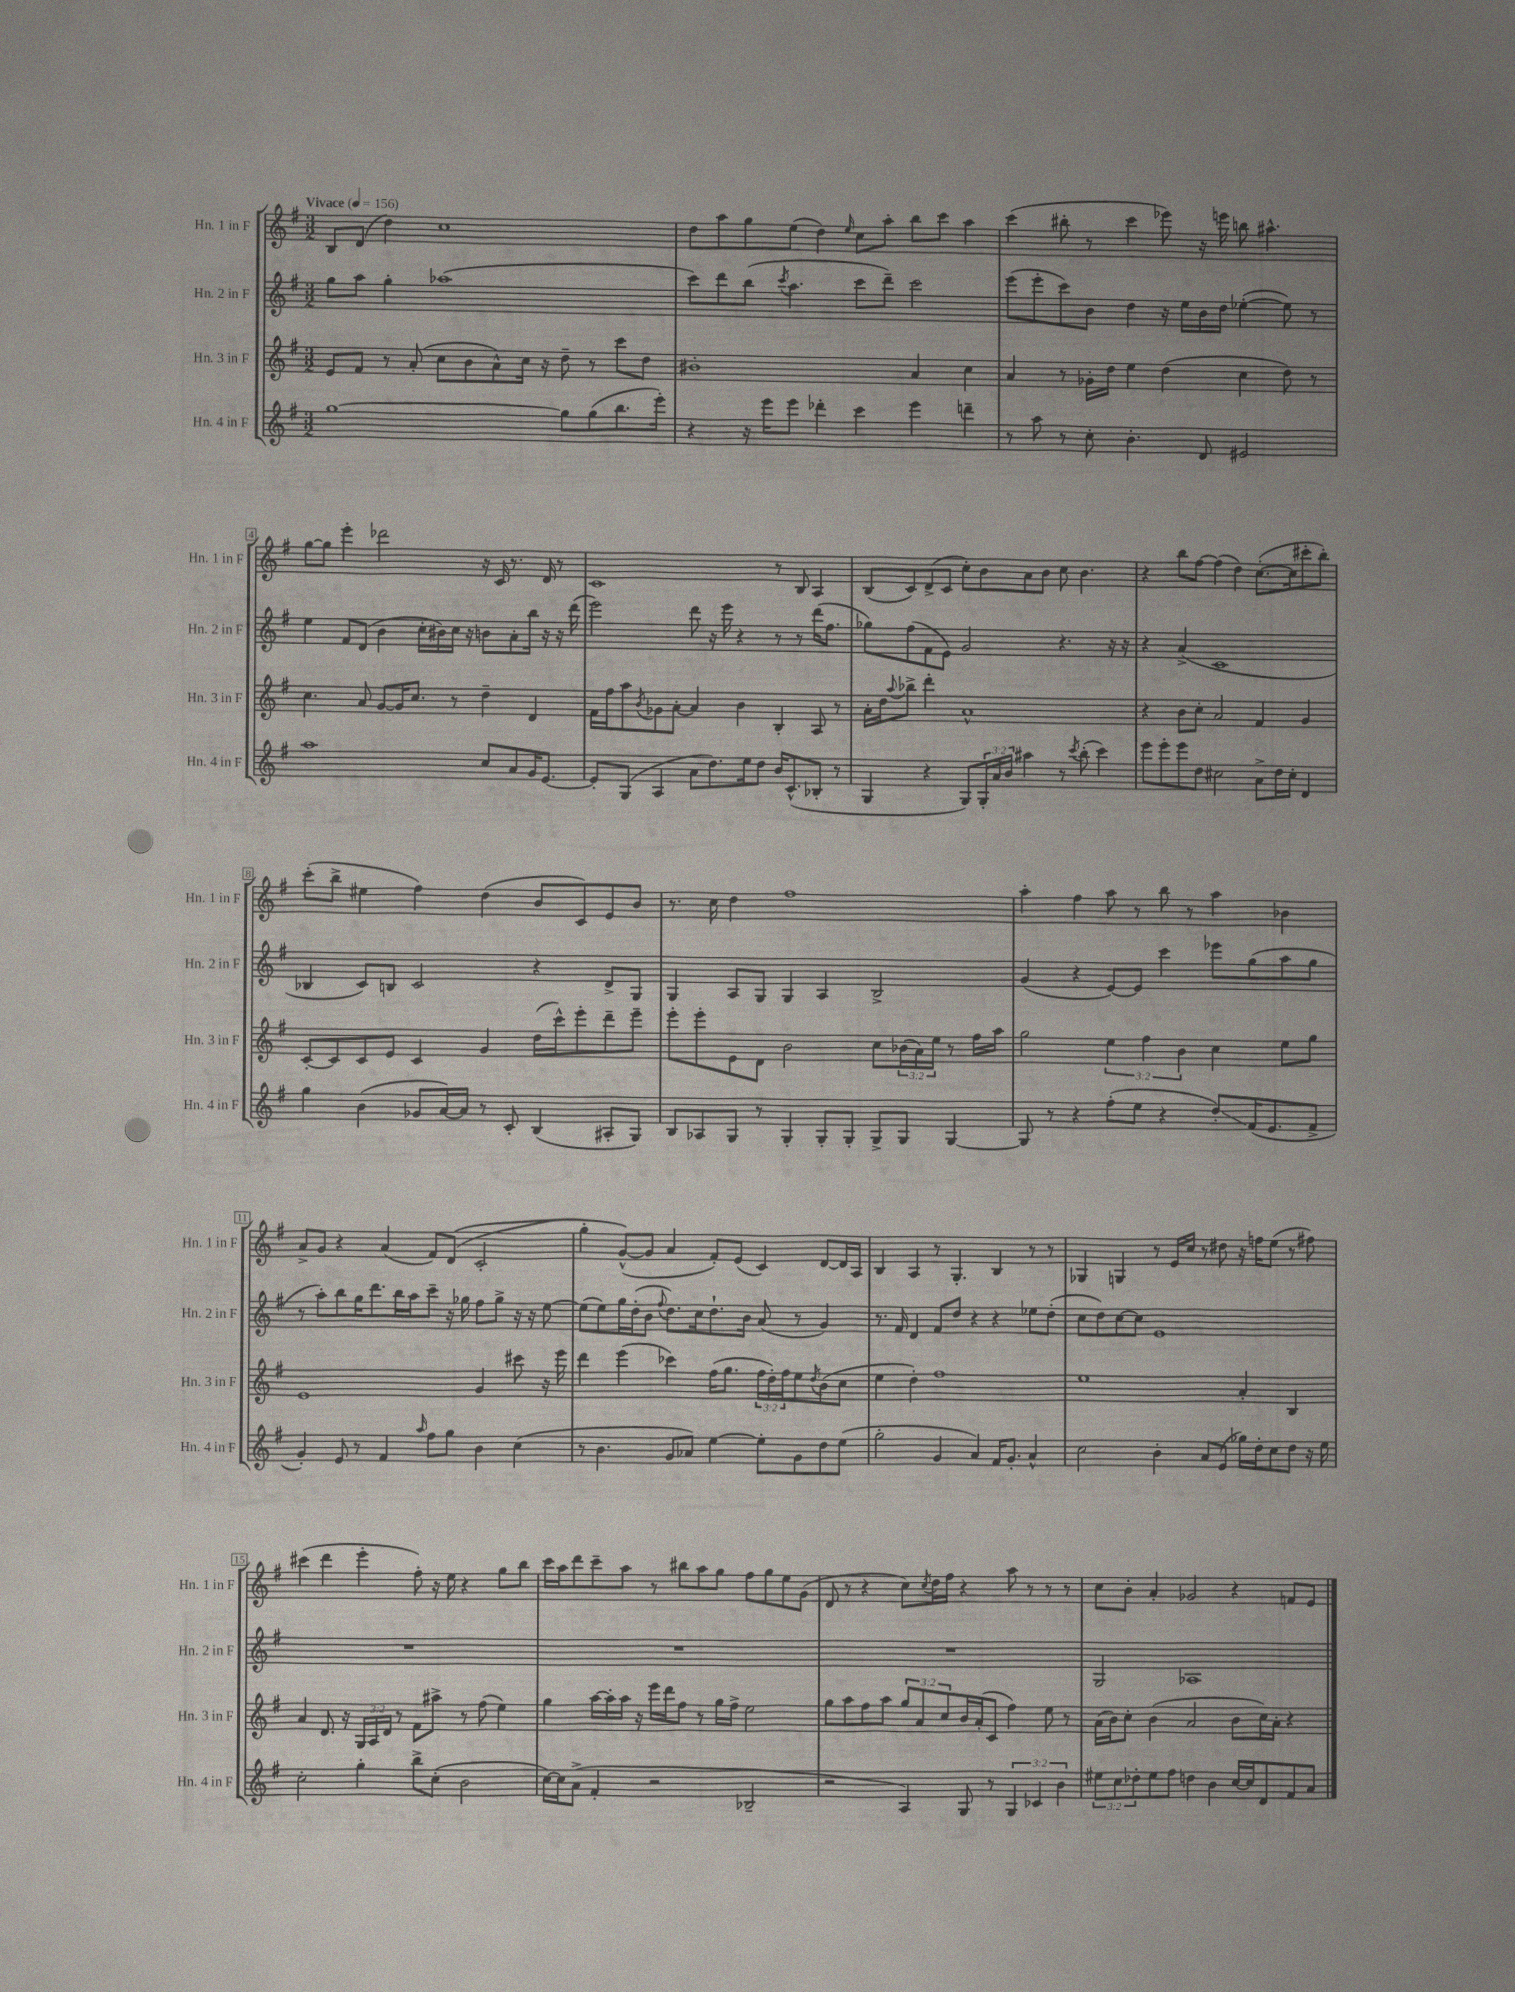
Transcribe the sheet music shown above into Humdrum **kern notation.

**kern	**kern	**kern	**kern
*staff4	*staff3	*staff2	*staff1
*clefG2	*clefG2	*clefG2	*clefG2
*k[f#]	*k[f#]	*k[f#]	*k[f#]
*M3/2	*M3/2	*M3/2	*M3/2
*MM156	*MM156	*MM156	*MM156
[1gg	8e	8gg	8B
.	8f#	8aa	(8d
.	8r	4gg'	4dd)
.	(8a'	.	.
.	8cc	(1aa-	1cc
.	8b	.	.
.	8a^^)	.	.
.	16cc	.	.
.	16r	.	.
8gg]	8dd~	.	.
(8gg	8r	.	.
8.bb	8ccc	.	.
.	8dd	.	.
16eee')	.	.	.
=	=	=	=
4r	1b#'	8ccc)	8dd
.	.	8ddd	8aa
16r	.	(8bb	8gg
16eee	.	.	.
.	.	8qccc	.
8eee	.	4.aa	(8ee
4ddd-'	.	.	4dd)
.	.	.	16qqee
4ccc	.	8ccc	8cc
.	.	8ddd~)	8aa'
4eee	4a	2ccc	8bb
.	.	.	8ccc
4ddd~	4cc	.	4aa
=	=	=	=
8r	4a	(8eee	(4ccc
8aa	.	8eee'	.
8r	8r	8ccc)	8bb#'
8cc'	16g-'	8b	8r
.	16dd	.	.
4.b'	4ee	4dd	4ccc
.	(4dd	16r	8eee-)
.	.	16ee	.
8d	.	16b	16r
.	.	16dd	16eee
2e#	4cc	([4ee-'	8bb
.	.	.	4.aa#^^
.	8dd)	8ee-])	.
.	8r	8r	.
=	=	=	=
1aa	4.cc	4ee	[8gg
.	.	.	8gg]
.	.	8f#	4eee'
.	8a	(8d	.
.	[8g	4b	2ddd-
.	16g]	.	.
.	8.cc	.	.
.	.	16cc'	.
.	.	16b#)	.
.	8r	16cc	.
.	.	16r	.
8cc	4dd~	8b	16r
.	.	.	16c
8a	.	8a'	8.r
16g	4d	16bb	.
[8.e	.	16r	16d
.	.	16r	8r
.	.	(16ddd	.
=	=	=	=
8e']	16f#	2eee)	1c
.	16ff#	.	.
(8G	8aa	.	.
.	8qb	.	.
4A	8g-	.	.
.	[8a'	.	.
8a	4a]	8ddd	.
8.dd)	.	16r	.
.	.	16eee	.
.	4b	4r	.
16ee	.	.	.
8dd	.	.	.
16b	4B'	8r	8r
(8.c^^	.	.	.
.	.	8r	8B
8B-'	8A	(16ddd	4A
.	.	8.ff#	.
8r	8r	.	.
=	=	=	=
4G	16a'	8gg-)	(8B
.	16dd	.	.
.	8qqaa	.	.
.	8bb-^	(8ff#	8c)
4r	4ddd'	8f#	(8d^
.	.	8e)	8c
8G)	1a^^	2g	8cc')
24G'	.	.	8b
24a	.	.	.
24b	.	.	.
4aa#	.	.	8a
.	.	.	8b
8r	.	4.r	8cc
8qccc	.	.	.
(8bb'	.	.	4.b
4ccc)	.	.	.
.	.	16r	.
.	.	16r	.
=	=	=	=
8eee	4r	4r	4r
8eee'	.	.	.
8eee	8b	(4a^	8bb
8dd	8cc'	.	[8ff#
2cc#	2a	1c	(4ff#]
.	.	.	4dd)
8a^	4f#	.	([8.cc'
16dd	.	.	.
16cc#'	.	.	16cc]
4d	4g	.	8ccc#'
.	.	.	8bb')
=	=	=	=
4gg	[8c'	4B-	(8ccc'
.	8c]	.	8bb^
(4b	8c	8c)	4ee#
.	8e	8B	.
8g-	4c	2c	4ff#)
[16a)	.	.	.
16a]	.	.	.
8r	4g	.	(4dd
8c'	.	.	.
(4B	(16dd	4r	8b
.	16ccc^^)	.	.
.	8eee'	.	8c)
8A#'	8ddd~	8d^	8e
8G)	8eee~	8G	8b
=	=	=	=
8B	8eee'	4G	8.r
8A-	8eee'	.	.
.	.	.	16cc
8G	8e	8A	4dd
8r	8d	8G	.
4G'	2b	4G	1ff#
8G'	.	4A	.
8G'	.	.	.
8G^	8cc	2B^	.
8G	(24b-	.	.
.	24a)	.	.
.	24ee	.	.
[4G	8r	.	.
.	16ff#	.	.
.	16aa	.	.
=	=	=	=
8G]	2gg	(4g	4aa'
8r	.	.	.
4r	.	4r	4ff#
(8ff#'	6ee	[8e)	8aa
8ee	.	8e]	8r
.	6ff#	.	.
4r	.	4ccc	8bb
.	6b	.	.
.	.	.	8r
8dd')	4cc	8eee-	4aa
(16f#	.	(8gg	.
8.e	.	.	.
.	8ee	8aa	4b-
8f#^	8gg	8gg	.
=	=	=	=
4g')	1e	8r	8a^
.	.	8aa')	8g
8e	.	8bb	4r
8r	.	16gg	.
.	.	8.ddd	.
4f#	.	.	(4a
.	.	16bb	.
.	.	16aa	.
16qqaa	.	.	.
8ff#	.	8ccc~	8f#)
8gg	.	16r	&((8d
.	.	16gg-	.
4b	4g	8ff#	2c'
.	.	8gg-^	.
(4cc	8ccc#	16r	.
.	.	16r	.
.	16r	[8ee	.
.	16eee	.	.
=	=	=	=
8r	4ddd	(8ee]	4gg')
4.b	.	8ee)	.
.	(4eee	16gg	([8g^^&)
.	.	(16dd'	.
.	.	8b	8g]
.	.	8qqff#	.
8g	4ccc-)	8.dd)	4a
8a-)	.	.	.
.	.	16cc	.
[4ee	(16ff#	8.dd`	8f#')
.	8.gg	.	.
.	.	.	(8e
.	.	16b	.
8ee']	24ff#	(8a	4c)
.	24dd')	.	.
.	24ff#	.	.
8g	8ee	8r	.
.	8qdd	.	.
8dd	(8b	4g)	[8d
(8ee	8cc	.	16d]
.	.	.	16A
=	=	=	=
2gg'	4ee	8.r	4B
.	.	16f#	.
.	4dd')	4d	4A
4g	1ff#	8f#	8r
.	.	8dd	4.G'
4a)	.	4r	.
16f#	.	4r	4B
8.g'	.	.	.
4a^^	.	8ee-	8r
.	.	(8dd'	8r
=	=	=	=
2cc	1ee	8cc	4G-
.	.	8dd)	.
.	.	[8cc	4G
.	.	8cc]	.
4b'	.	1e	8r
.	.	.	16e
.	.	.	16cc
8a	.	.	8r
(8e	.	.	8dd#
16gg-)	4a'	.	16r
16dd'	.	.	16ff
8cc	.	.	(8ee
8dd	4B	.	8r
16r	.	.	8ff#)
16ee	.	.	.
=	=	=	=
2cc'	4a	1.r	(4ccc#
.	8.d	.	4ddd
.	16r	.	.
4gg'	24G	.	4eee'
.	24A	.	.
.	24d	.	.
.	8r	.	.
8bb^	8f#	.	8ff#')
(8cc'	8aa#^	.	16r
.	.	.	16ee
2b	8r	.	4r
.	(8ff#	.	.
.	4ee)	.	8gg
.	.	.	8bb
=	=	=	=
[16cc)	4gg	1.r	16ccc
16cc]	.	.	16aa
(8a^	.	.	8ddd
4f#'	[16aa	.	8ccc~
.	16aa']	.	.
.	16aa	.	8aa
.	16r	.	.
2r	16eee	.	8r
.	16ddd	.	.
.	8ff#	.	8bb#
.	8r	.	8aa
.	16gg	.	8gg
.	16ff#^	.	.
2B-~	2ee	.	8ff#
.	.	.	8gg
.	.	.	8ee
.	.	.	(8g
=	=	=	=
2r	8gg	1.r	8d
.	8aa	.	8r
.	8ff#	.	4r
.	8aa	.	.
4A)	12gg	.	8cc)
.	12a	.	.
.	.	.	8qcc
.	.	.	16dd
.	12cc	.	.
.	.	.	16ff#
8G	16b	.	4r
.	(16a'	.	.
8r	8c	.	.
6G	4ff#)	.	8aa
.	.	.	8r
6c-	.	.	.
.	8ee	.	8r
6b	.	.	.
.	8r	.	8r
=	=	=	=
12ee#	(16a	2G	8cc
.	16b)	.	.
12cc	.	.	.
.	8cc'	.	8b'
12dd-'	.	.	.
8ee#	(4b	.	4a'
8ff#	.	.	.
4dd	2a	1A-	2g-
4b	.	.	.
[16cc	8b	.	4r
16cc]	.	.	.
8d	16cc)	.	.
.	16a'	.	.
8f#	4r	.	8f
8a	.	.	8e
==	==	==	==
*-	*-	*-	*-
